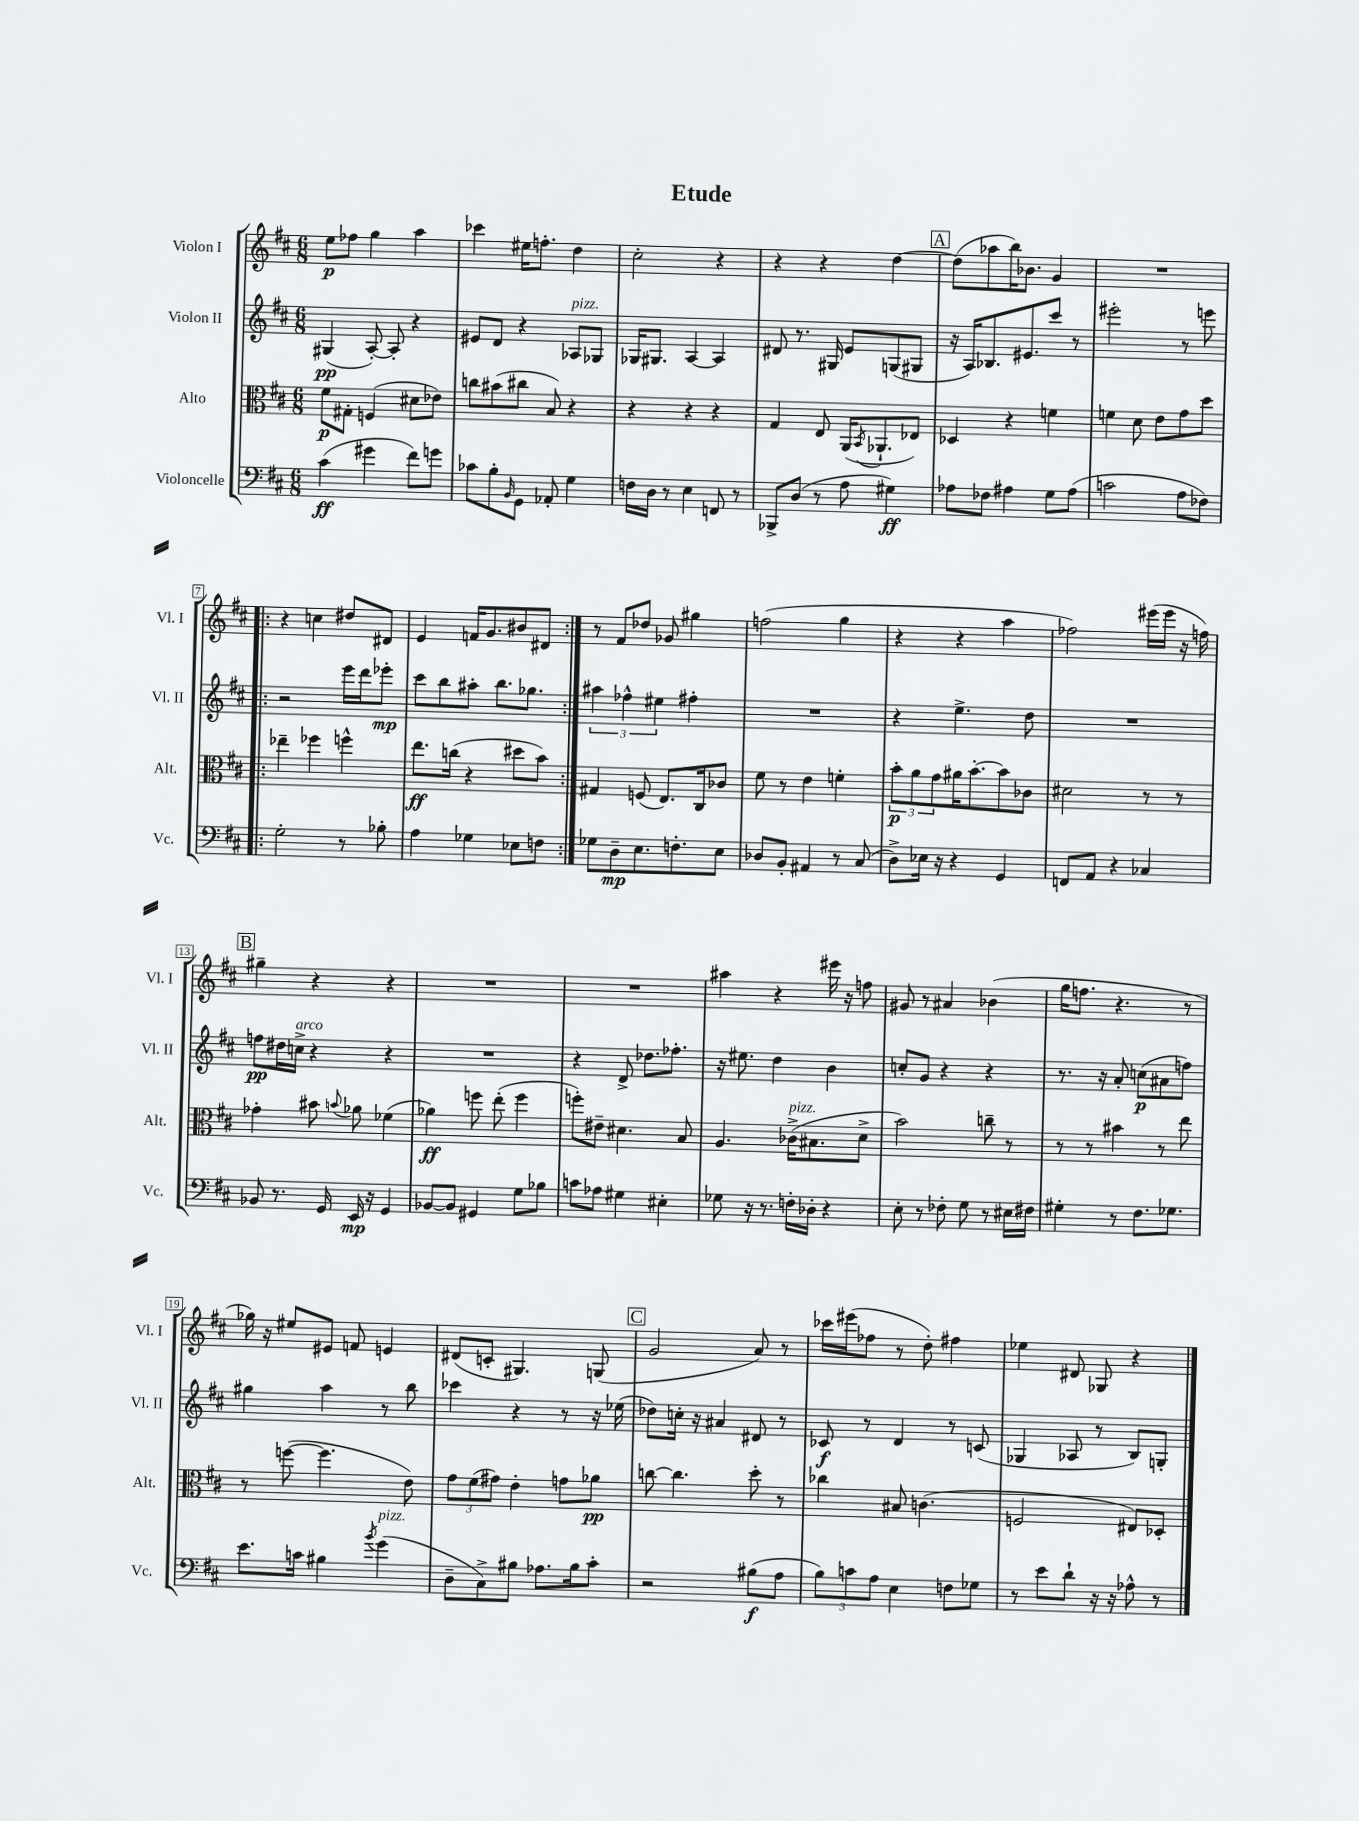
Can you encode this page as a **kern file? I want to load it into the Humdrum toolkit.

**kern	**dynam	**kern	**dynam	**kern	**dynam	**kern	**dynam
*part4	*part4	*part3	*part3	*part2	*part2	*part1	*part1
*staff4	*staff4	*staff3	*staff3	*staff2	*staff2	*staff1	*staff1
*I"Violoncelle	*	*I"Alto	*	*I"Violon II	*	*I"Violon I	*
*I'Vc.	*	*I'Alt.	*	*I'Vl. II	*	*I'Vl. I	*
*clefF4	*	*clefC3	*	*clefG2	*	*clefG2	*
*k[f#c#]	*	*k[f#c#]	*	*k[f#c#]	*	*k[f#c#]	*
*M6/8	*	*M6/8	*	*M6/8	*	*M6/8	*
=1	=1	=1	=1	=1	=1	=1	=1
(4c#\	ff	8f#\L	p	(4G#X/	pp	8ee\L	p
.	.	8G#X'\J	.	.	.	8ff-X\J	.
4g#X\	.	(4Fn/	.	[8A'/)	.	4gg\	.
.	.	.	.	8A'/]	.	.	.
8f#\L)	.	8d#X\L	.	4r	.	4aa\	.
8gn\J	.	8e-X\J)	.	.	.	.	.
=2	=2	=2	=2	=2	=2	=2	=2
8c-X\L	.	8ccn\L	.	8e#X/L	.	4ccc-X\	.
8B'\	.	(8b#X\	.	8d/J	.	.	.
16qqBB/	.	.	.	.	.	.	.
8GG\J	.	8cc#X\J	.	4r	.	16ee#X\KL	.
.	.	.	.	.	.	8.ffn'\J	.
8AA-X'/	.	8B/)	.	.	.	.	.
!	!	!	!	!LO:TX:a:i:t=pizz.	!	!	!
4G\	.	4r	.	8A-X/L	.	4dd\	.
.	.	.	.	8G-X/J	.	.	.
=3	=3	=3	=3	=3	=3	=3	=3
16Fn\LL	.	4r	.	16G-X/KL	.	2cc#'\	.
16D\JJ	.	.	.	8.G#X/J	.	.	.
8r	.	.	.	.	.	.	.
4E\	.	4r	.	[4A/	.	.	.
8FFn/	.	4r	.	4A/]	.	4r	.
8r	.	.	.	.	.	.	.
=4	=4	=4	=4	=4	=4	=4	=4
8BBB-X^/L	.	4G/	.	8d#X/	.	4r	.
(8D/J	.	.	.	8.r	.	.	.
8r	.	8E/	.	.	.	4r	.
.	.	.	.	16G#X/	.	.	.
8A\	.	(16AA/KL	.	8e/L	.	.	.
.	.	8qBB/	.	.	.	.	.
.	.	8.AA-X`/	.	.	.	.	.
4G#X\)	ff	.	.	(8Gn/	.	[4dd\	.
.	.	8E-X/J)	.	8G#X/J	.	.	.
!!LO:REH:place=s1:t=A
=5	=5	=5	=5	=5	=5	=5	=5
8A-X\L	.	4D-X/	.	16r	.	(8dd\L]	.
.	.	.	.	16A/KL)	.	.	.
8F-X\J	.	.	.	8.B-X/	.	8aa-X\	.
4A#X\	.	4r	.	.	.	16bb\K)	.
.	.	.	.	8.e#X/	.	8.b-X\J	.
8G\L	.	4fn\	.	8ccc#/J	.	4g/	.
(8A#\J	.	.	.	8r	.	.	.
=6	=6	=6	=6	=6	=6	=6	=6
2cn\	.	4fn\	.	2eee#X'\	.	2.r	.
.	.	8d\	.	.	.	.	.
.	.	8e\L	.	.	.	.	.
8A\L	.	8g\	.	8r	.	.	.
8F-X\J)	.	8dd\J	.	8eeen\	.	.	.
!!LO:LB:g=z
=7!|:	=7!|:	=7!|:	=7!|:	=7!|:	=7!|:	=7!|:	=7!|:
2G'\	.	4ee-X~\	.	2r	.	4r	.
.	.	4ff-X\	.	.	.	4ccn\	.
8r	.	4ffn^^\	.	16eee\LL	.	8dd#X/L	.
.	.	.	.	16ddd\J	.	.	.
8B-X'\	.	.	.	8eee-X'\J	mp	8d#X/J	.
=8	=8	=8	=8	=8	=8	=8	=8
4A\	.	8.ee\L	ff	8ccc#\L	.	4e/	.
.	.	.	.	8bb\	.	.	.
.	.	(16ccn\Jk	.	.	.	.	.
4G-X\	.	4r	.	8aa#X'\J	.	16fn/KL	.
.	.	.	.	.	.	8.g/	.
.	.	.	.	8.bb\L	.	.	.
8E-X\L	.	8dd#X\L	.	.	.	8b#X/	.
.	.	.	.	8.gg-X\J	.	.	.
8Fn\J	.	8b\J)	.	.	.	8d#X/J	.
=9:|!	=9:|!	=9:|!	=9:|!	=9:|!	=9:|!	=9:|!	=9:|!
8G-X\L	.	4G#X/	.	6aa#X\	.	8r	.
8D~\	mp	.	.	.	.	8f#/L	.
.	.	.	.	6ff-X^^\	.	.	.
8.E\	.	(8Fn/	.	.	.	8dd-X/J	.
.	.	.	.	6ee#X\	.	.	.
.	.	8.E/L)	.	.	.	8g-X/	.
8.Fn'\	.	.	.	.	.	.	.
.	.	.	.	4ff#X'\	.	4gg#X\	.
.	.	16C#/k	.	.	.	.	.
8E\J	.	8c-X/J	.	.	.	.	.
=10	=10	=10	=10	=10	=10	=10	=10
8D-X/L	.	8f#\	.	2.r	.	(2ffn\	.
8BB'/J	.	8r	.	.	.	.	.
4AA#X/	.	4e\	.	.	.	.	.
8r	.	4fn'\	.	.	.	4gg\	.
(8C#/	.	.	.	.	.	.	.
=11	=11	=11	=11	=11	=11	=11	=11
8D^\L)	.	12b'\L	p	4r	.	4r	.
.	.	12a\	.	.	.	.	.
16E-X\Jk	.	.	.	.	.	.	.
.	.	12g\	.	.	.	.	.
16r	.	.	.	.	.	.	.
4r	.	16a#X\K	.	4.ee^\	.	4r	.
.	.	[8.b'\	.	.	.	.	.
4GG/	.	8b\]	.	.	.	4aa\	.
.	.	8c-X\J	.	8dd\	.	.	.
=12	=12	=12	=12	=12	=12	=12	=12
8FFn/L	.	2d#X\	.	2.r	.	2ff-X\)	.
8AA/J	.	.	.	.	.	.	.
4r	.	.	.	.	.	.	.
4C-X/	.	8r	.	.	.	(16eee#X\LL	.
.	.	.	.	.	.	16eee#\JJ	.
.	.	8r	.	.	.	16r	.
.	.	.	.	.	.	16ffn\)	.
!!LO:LB:g=z
!!LO:REH:place=s1:t=B
=13	=13	=13	=13	=13	=13	=13	=13
8BB-X/	.	4g-X'\	.	8ffn\L	pp	4gg#X~\	.
8.r	.	.	.	16dd#X\L	.	.	.
!	!	!	!	!LO:TX:a:i:t=arco	!	!	!
.	.	.	.	16ccn^\JJ	.	.	.
.	.	8b#X\	.	4r	.	4r	.
16GG/	.	.	.	.	.	.	.
.	.	8qqbn/	.	.	.	.	.
16EE/	mp	8a-X\	.	.	.	.	.
16r	.	.	.	.	.	.	.
4GG/	.	(4f-X\	.	4r	.	4r	.
=14	=14	=14	=14	=14	=14	=14	=14
[8BB-X/L	.	4a-X\)	ff	2.r	.	2.r	.
8BB-/J]	.	.	.	.	.	.	.
4GG#X/	.	8ffn\	.	.	.	.	.
.	.	(8ee'\	.	.	.	.	.
8G\L	.	4ff\	.	.	.	.	.
8B-X\J	.	.	.	.	.	.	.
=15	=15	=15	=15	=15	=15	=15	=15
8cn\L	.	8ffn'\L)	.	4r	.	2.r	.
8A-X\J	.	8e#X~\J	.	.	.	.	.
4G#X\	.	4.d#X\	.	8d^/	.	.	.
.	.	.	.	8.dd-X\L	.	.	.
4E#X'\	.	.	.	.	.	.	.
.	.	.	.	8.ff-X'\J	.	.	.
.	.	8B/	.	.	.	.	.
=16	=16	=16	=16	=16	=16	=16	=16
8G-X\	.	4.A/	.	16r	.	4aa#X\	.
.	.	.	.	8.ee#X\	.	.	.
16r	.	.	.	.	.	.	.
8.r	.	.	.	.	.	.	.
.	.	.	.	4dd\	.	4r	.
!	!	!LO:TX:a:i:t=pizz.	!	!	!	!	!
16Fn'\LL	.	(16c-X^\KL	.	.	.	.	.
16D-X'\JJ	.	8.B#X\	.	.	.	.	.
4r	.	.	.	4b\	.	16eee#X\	.
.	.	.	.	.	.	16r	.
.	.	8d^\J	.	.	.	8ffn\	.
=17	=17	=17	=17	=17	=17	=17	=17
8E'\	.	2b\)	.	8ccn'/L	.	8g#X/	.
8r	.	.	.	8g/J	.	8r	.
8F-X'\	.	.	.	4r	.	4a#X/	.
8G\	.	.	.	.	.	.	.
8r	.	8ccn~\	.	4r	.	(4b-X\	.
16E#X\LL	.	8r	.	.	.	.	.
16F#X\JJ	.	.	.	.	.	.	.
=18	=18	=18	=18	=18	=18	=18	=18
4G#X'\	.	8r	.	8.r	.	16gg\KL	.
.	.	.	.	.	.	8.ffn\J	.
.	.	8r	.	.	.	.	.
.	.	.	.	16r	.	.	.
8r	.	4b#X\	.	8a'/	.	4.r	.
8.F#\L	.	.	.	(8ccn\L	p	.	.
.	.	8r	.	8a#X\	.	.	.
8.G-X\J	.	.	.	.	.	.	.
.	.	8ee\	.	8ffn\J)	.	8r	.
!!LO:LB:g=z
=19	=19	=19	=19	=19	=19	=19	=19
8.e\L	.	8r	.	4gg#X\	.	16gg-X\)	.
.	.	.	.	.	.	16r	.
.	.	([8ffn\	.	.	.	8ee#X/L	.
16cn\Jk	.	.	.	.	.	.	.
4B#X\	.	4.ff\]	.	4aa\	.	8e#X/J	.
.	.	.	.	.	.	8fn/	.
8qb/	.	.	.	.	.	.	.
!LO:TX:a:i:t=pizz.	!	!	!	!	!	!	!
(4g\	.	.	.	8r	.	4en/	.
.	.	8e\)	.	8bb\	.	.	.
=20	=20	=20	=20	=20	=20	=20	=20
8D~\L	.	12g\L	.	4ccc-X\	.	(8d#X/L	.
.	.	(12f#\	.	.	.	.	.
8C#^\)	.	.	.	.	.	8cn'/J	.
.	.	12g#X\J)	.	.	.	.	.
8B#X\J	.	4e'\	.	4r	.	4.G#X/)	.
8.A-X\L	.	.	.	.	.	.	.
.	.	8gn\L	.	8r	.	.	.
16B#\k	.	.	.	.	.	.	.
8c#'\J	.	8a-X\J	pp	16r	.	(8Gn/	.
.	.	.	.	(16ee-X\	.	.	.
!!LO:REH:place=s1:t=C
=21	=21	=21	=21	=21	=21	=21	=21
2r	.	[8ccn\	.	8dd-X\L)	.	2g/	.
.	.	4.cc\]	.	16ccn'\Jk	.	.	.
.	.	.	.	16r	.	.	.
.	.	.	.	4a#X/	.	.	.
(8B#X\L	f	8dd'\	.	8d#X/	.	8a/)	.
8A\J	.	8r	.	8r	.	8r	.
=22	=22	=22	=22	=22	=22	=22	=22
12B\L)	.	4cc-X\	.	8c-X/	f	16ccc-X\LL	.
.	.	.	.	.	.	(16eee#X\J	.
12cn\	.	.	.	.	.	.	.
.	.	.	.	8r	.	8ff-X\J	.
12A\J	.	.	.	.	.	.	.
4E\	.	8B#X/	.	4d/	.	8r	.
.	.	(4.cn\	.	.	.	8dd'\)	.
8Fn\L	.	.	.	8r	.	4ff#X\	.
8G-X\J	.	.	.	(8cn/	.	.	.
=23	=23	=23	=23	=23	=23	=23	=23
8r	.	2Fn/	.	4G-X/	.	4ee-X\	.
8e\L	.	.	.	.	.	.	.
8d`\J	.	.	.	8A-X/	.	8d#X/	.
16r	.	.	.	8r	.	8G-X/	.
16r	.	.	.	.	.	.	.
8A-X^^\	.	8E#X/L)	.	8B/L)	.	4r	.
8r	.	8D-X'/J	.	8Gn'/J	.	.	.
==	==	==	==	==	==	==	==
*-	*-	*-	*-	*-	*-	*-	*-
